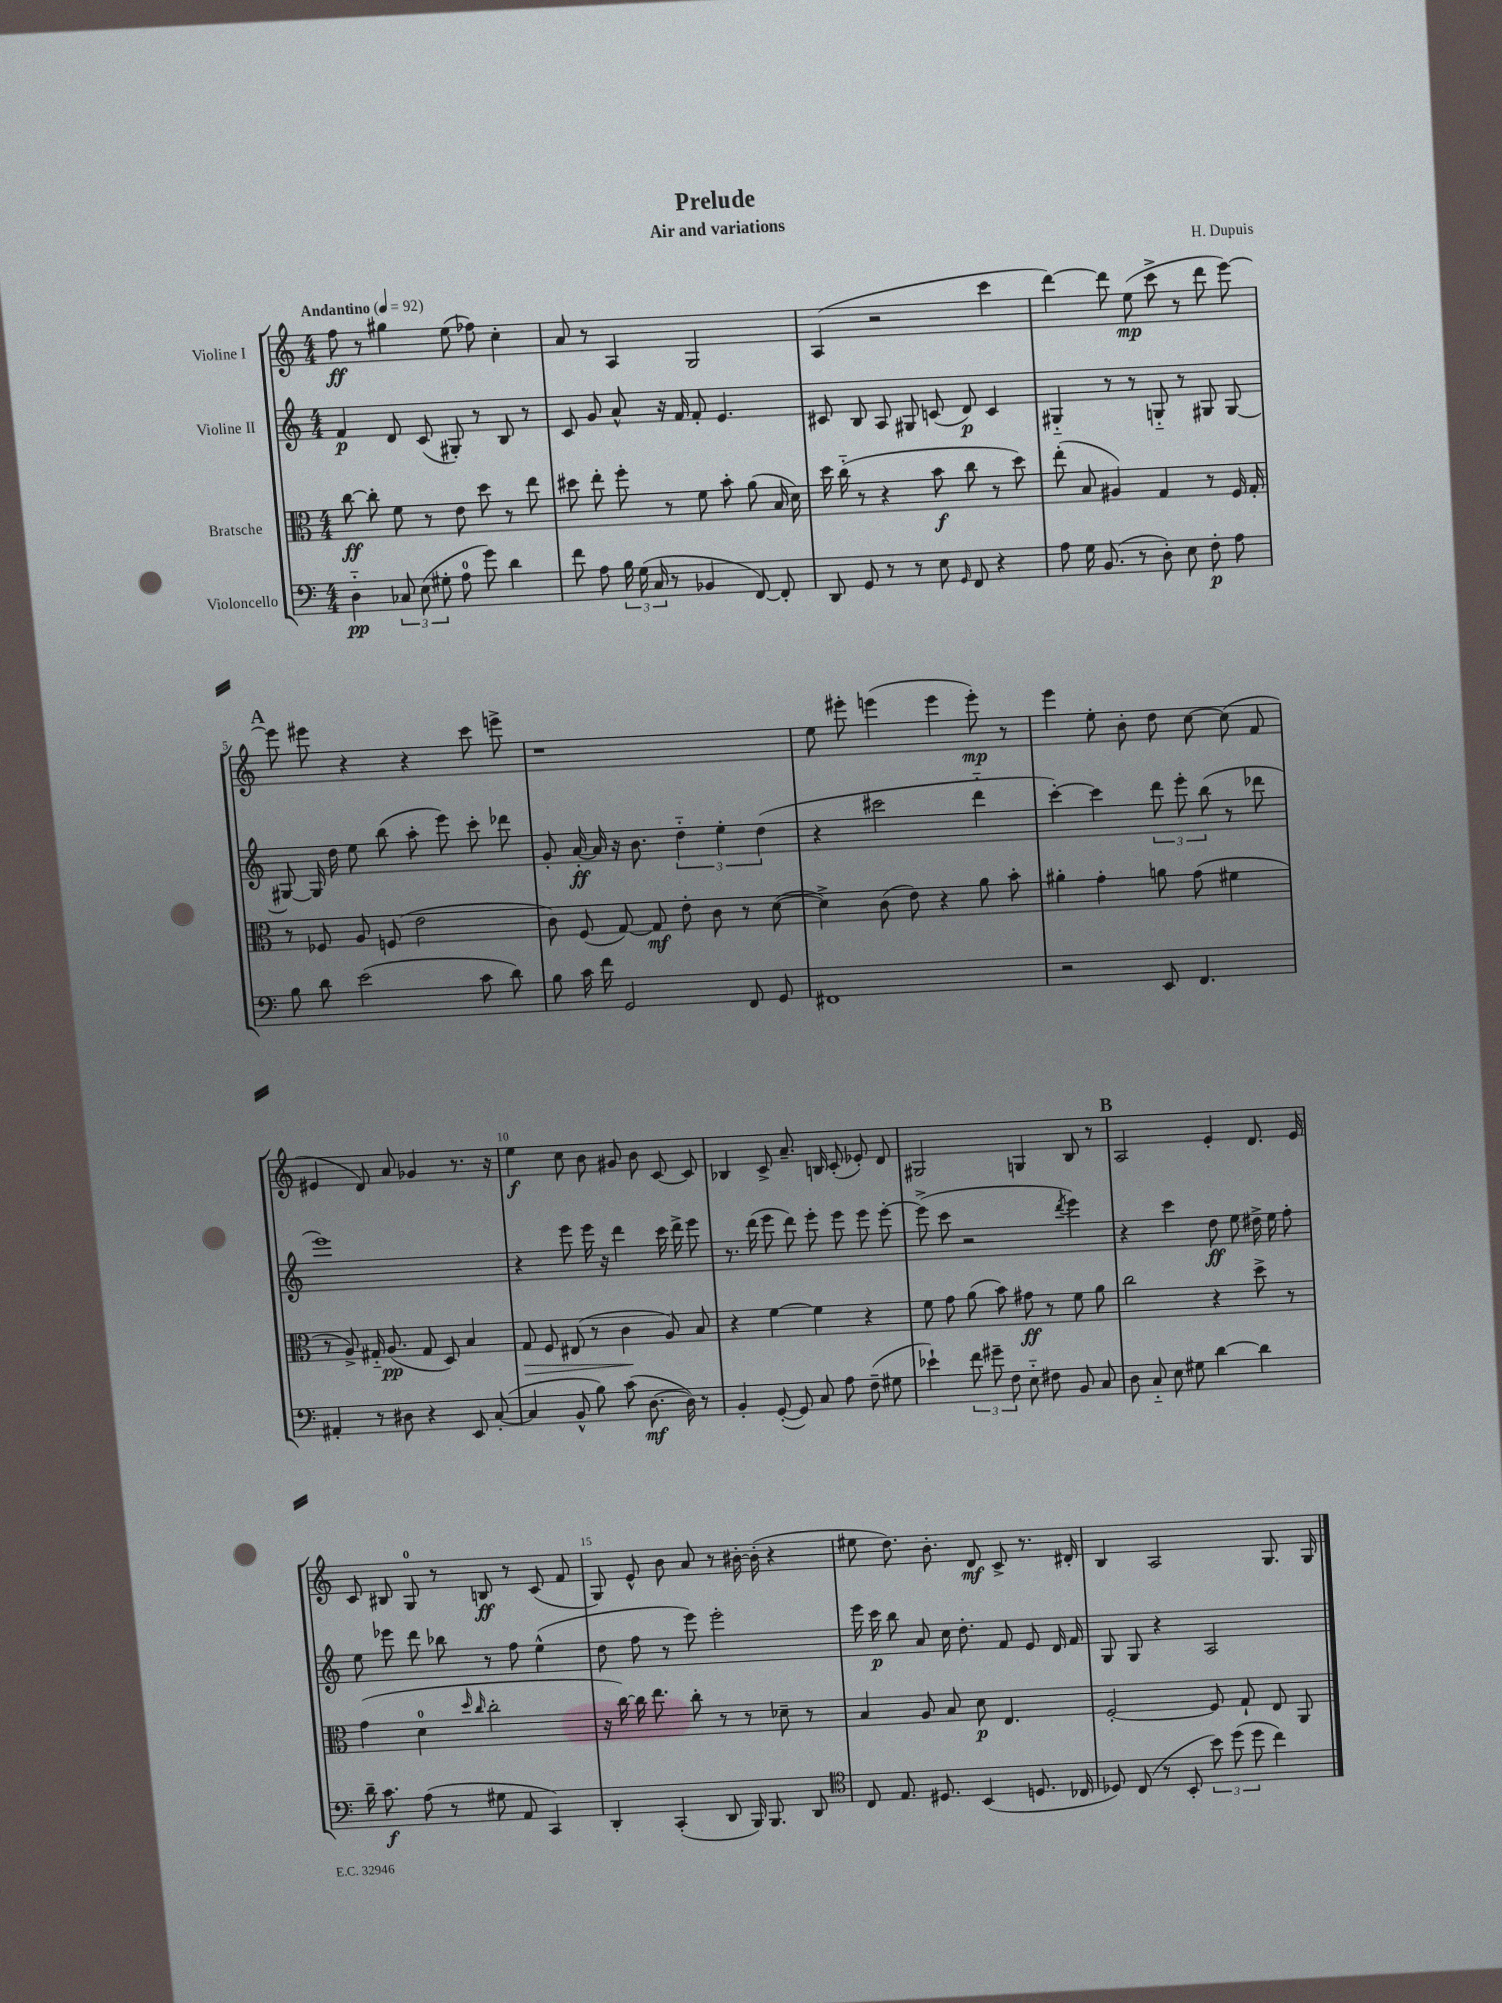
\header { title = "Prelude" composer = "H. Dupuis" subtitle = "Air and variations" }
<<
\new StaffGroup <<
\new Staff = "s0" \with { instrumentName = "Violine I" } {
    \clef treble \key c \major \numericTimeSignature \time 4/4 \tempo "Andantino" 4 = 92
    \autoBeamOff f''8\ff r8 gis''4 e''8( fes''8) c''4-. |
    a'8 r8 a4 g2 |
    a4( r2 c'''4 |
    d'''4~) d'''8 e''8\mp( c'''8-> r8 d'''8 e'''8~) |
    \mark \markup { \bold "A" } e'''8 eis'''8 r4 r4 c'''8 e'''8-> |
    r1 |
    e''8 eis'''8-. e'''4( e'''4 e'''8-.\mp) r8 |
    e'''4 e''8-. b'8-. d''8 c''8~ c''8( f'8 |
    eis'4 d'8) a'8 ges'4 r8. r16 |
    e''4\f c''8 b'8 gis'8 b'8 c'8~ c'8 |
    bes4 c'8-> a'8.-- b16 c'8-.( ees'8-.) d'8 |
    gis2 g4 b8 r8 |
    \mark \markup { \bold "B" } a2 e'4-. d'8. e'16 |
    c'8 bis8 g8-0 r8 b8\ff r8 c'8( f'8 |
    g8) e'8-^ b'8 a'8 r8 bis'16~-. bis'16-.( r4 |
    eis''8 d''8.) b'8.-. d'8\mf c'8-> r8. dis'16-. |
    b4 a2 g8. g16 \bar "|." |
}
\new Staff = "s1" \with { instrumentName = "Violine II" } {
    \clef treble \key c \major \numericTimeSignature \time 4/4
    \autoBeamOff f'4\p d'8 c'8( gis8-.) r8 b8 r8 |
    c'8 g'8 a'8-^ r16 f'16 f'8-. e'4. |
    cis'8 b8 a8 gis8 c'8( d'8\p) c'4 |
    gis4-_ r8 r8 g8-_ r8 gis8 gis8~ |
    \mark \markup { \bold "A" } gis8~ gis16 d''16 e''8 b''8( a''8-. e'''8) c'''8-. des'''8 |
    g'8-. a'16~-.\ff a'16 r16 b'8. \tuplet 3/2 { d''4-_ e''4-. d''4( } |
    r4 cis'''2 d'''4-_ |
    c'''4~-.) c'''4 \tuplet 3/2 { d'''8 e'''8-. b''8( } r8 des'''8 |
    e'''1) |
    r4 e'''8 e'''16 r16 d'''4 c'''16 d'''16-> e'''8 |
    r8. d'''16( e'''8 d'''8) e'''8-. e'''8 e'''8 e'''8~-. |
    e'''8->( c'''8 r2 \acciaccatura { d'''8 } e'''4) |
    \mark \markup { \bold "B" } r4 c'''4 d''8\ff e''8 dis''16-> e''16 f''8-. |
    e''8 ees'''8 d'''8 bes''8 r8 f''8 e''4-^( |
    d''8 f''8 r8 e'''8) e'''2-. |
    e'''16 c'''16\p b''8 a'8 c''16 d''8.-. f'8 e'8 d'16 f'16 |
    g8 g8 r4 a2 \bar "|." |
}
\new Staff = "s2" \with { instrumentName = "Bratsche" } {
    \clef alto \key c \major \numericTimeSignature \time 4/4
    \autoBeamOff c''8~\ff c''8-. f'8 r8 e'8 d''8 r8 e''8 |
    dis''8 e''8-. f''8-. r8 f'8 b'8-. a'8( b16 d'16) |
    d''16 c''16-_( r8 r4 b'8\f c''8 r8 d''8) |
    e''8-.( b8 ais4) g4 r8 f16 g16-. |
    \mark \markup { \bold "A" } r8 fes8 a8 f8( e'2 |
    c'8) f8( g8~) g8\mf e'8-. c'8 r8 d'8~( |
    d'4->) c'8( e'8) r4 a'8 b'8-. |
    ais'4-. g'4-. a'8 g'8( fis'4 |
    r8 a8->) gis16-_ a8.\pp( gis8 d8) b4 |
    g8\> f8 eis8( r8 c'4\! a8) b8 |
    r4 f'4~ f'4 r4 |
    f'8 g'8 a'8( b'8) gis'8\ff r8 f'8 a'8 |
    \mark \markup { \bold "B" } c''2 r4 d''8-> r8 |
    g'4( d'4-0 \grace { d''16 c''16 } c''2-. |
    r16 c''16~) c''16 e''8. c''8-. r8 r8 des'8-- r8 |
    b4 a8 b8 d'8\p e4. |
    f2~-. f8 g8-! e8 a,8 \bar "|." |
}
\new Staff = "s3" \with { instrumentName = "Violoncello" } {
    \clef bass \key c \major \numericTimeSignature \time 4/4
    \autoBeamOff d4-_\pp \tuplet 3/2 { ces8 e8( gis8-. } a8-0 g'8) d'4 |
    f'8 a8 \tuplet 3/2 { b16 g16( c16 } r8 bes,4 f,8~) f,8-. |
    d,8 g,8 r8 r8 e8 \grace { g,16 } f,8 r4 |
    a8 g16 b,8.( r8 d8-.) e8 f8-.\p a8 |
    \mark \markup { \bold "A" } b8 d'8 e'2( c'8 d'8) |
    b8 c'16 f'16 g,2 f,8 g,8 |
    fis,1 |
    r2 e,8 f,4. |
    ais,4-. r8 dis8 r4 e,8 c8~-.( |
    c4 b,8-^ b8) c'8( d8.~\mf d16) r8 |
    b,4-. g,8~-.( g,8) c8 a8 f8--( gis8 |
    ees'4-!) \tuplet 3/2 { f'8 gis'8-- f8 } e8-_ fis8 b,8 c8 |
    \mark \markup { \bold "B" } d8 c8-_ e8 gis8 d'4~ d'4 |
    d'16-- c'8.\f a8( r8 gis8 a,8 c,4) |
    d,4-. c,4-.( d,8 b,,16) b,,8. d,8 |
    \clef tenor c8 e8. dis8. b,4( d8. ces16 |
    des8) c8( r8 b,8-. \tuplet 3/2 { b'8) d''8( d''8 } c''4) \bar "|." |
}
>>
>>
\layout { \context { \Score \override BarNumber.break-visibility = ##(#f #t #t) barNumberVisibility = #(every-nth-bar-number-visible 5) } }
